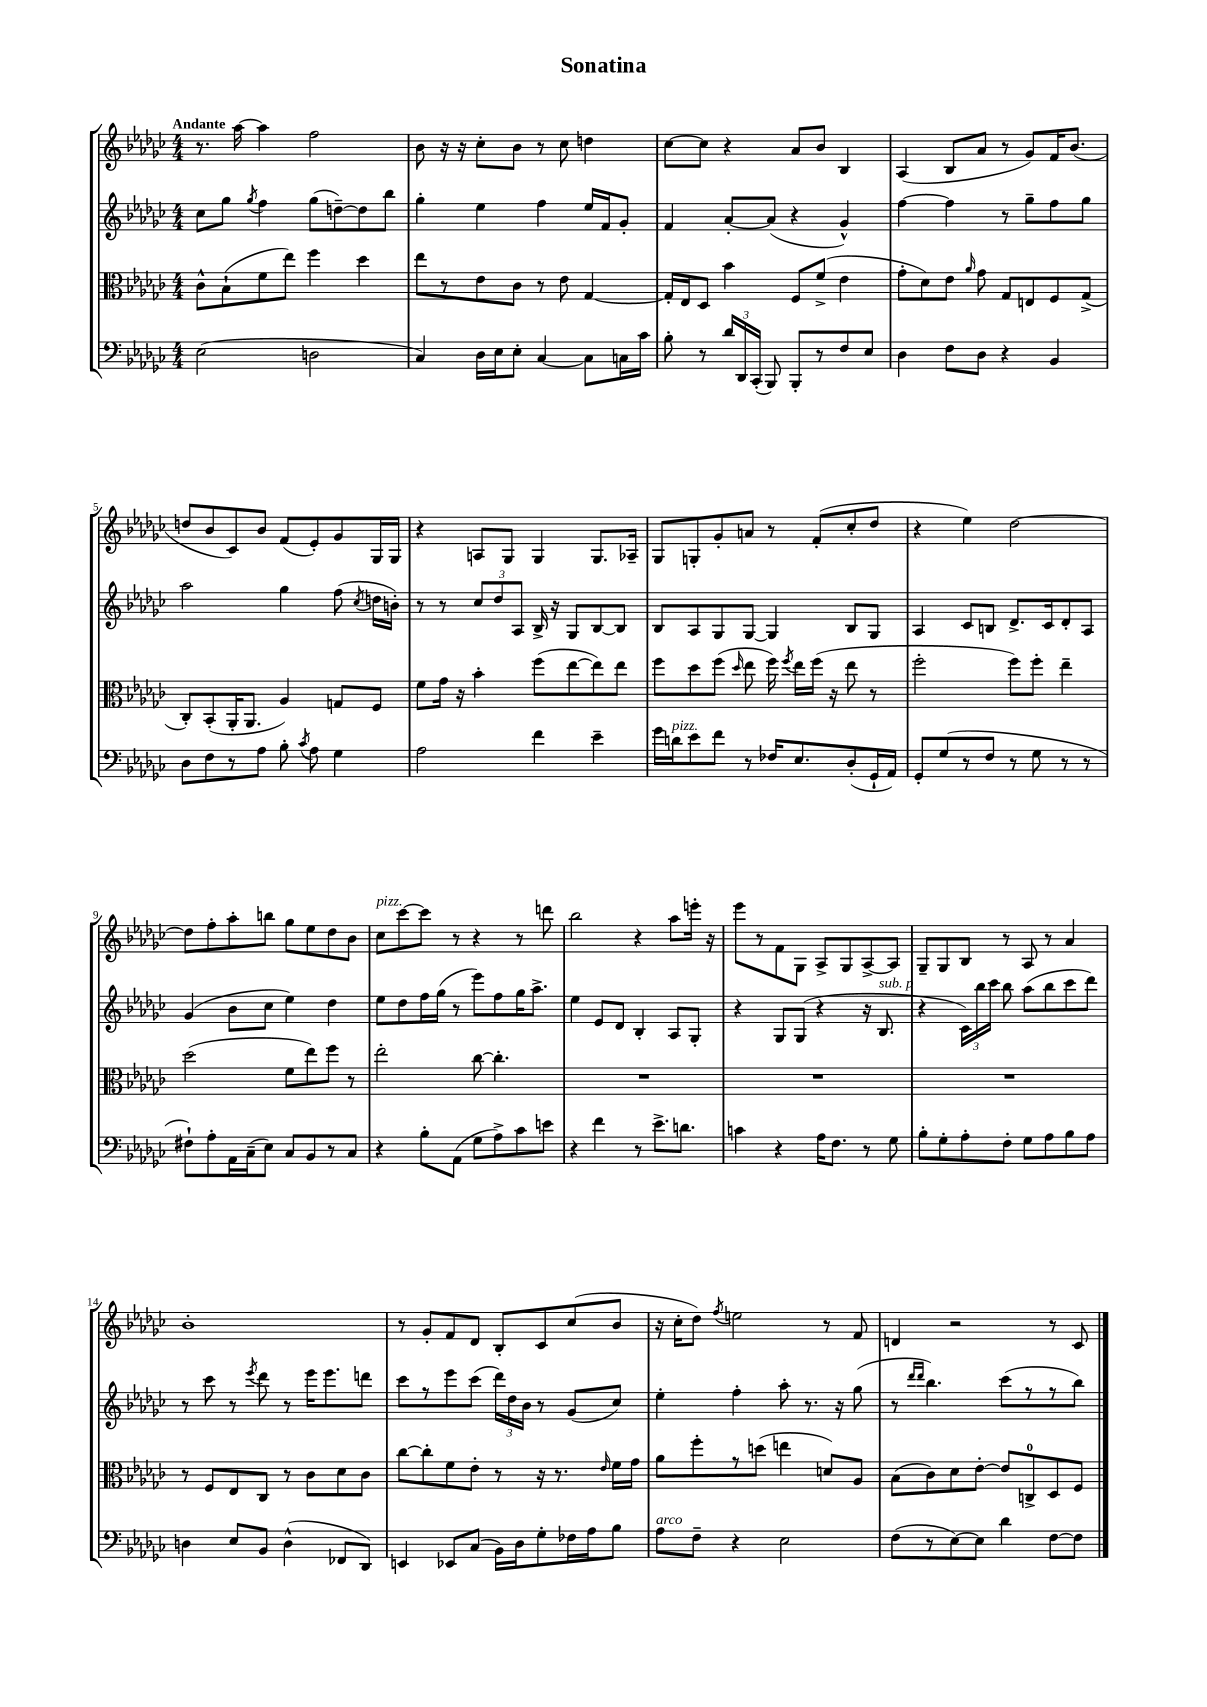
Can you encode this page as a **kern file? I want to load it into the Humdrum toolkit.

**kern	**kern	**kern	**kern
*staff4	*staff3	*staff2	*staff1
*clefF4	*clefC3	*clefG2	*clefG2
*k[b-e-a-d-g-c-]	*k[b-e-a-d-g-c-]	*k[b-e-a-d-g-c-]	*k[b-e-a-d-g-c-]
*M4/4	*M4/4	*M4/4	*M4/4
(2E-	8c-^^	8cc-	8.r
.	(8B-`	8gg-	.
.	.	.	[16aa-
.	.	8qgg-	.
.	8f	4ff	4aa-]
.	8ee-)	.	.
2D	4ff	(8gg-	2ff
.	.	[8dd~)	.
.	4dd-	8dd]	.
.	.	8bb-	.
=	=	=	=
4C-)	8ee-	4gg-'	8b-
.	8r	.	16r
.	.	.	16r
16D-	8e-	4ee-	8cc-'
16E-	.	.	.
8E-'	8c-	.	8b-
[4C-	8r	4ff	8r
.	8e-	.	8cc-
8C-]	[4G-	16ee-	4dd
.	.	16f	.
16C	.	8g-'	.
16c-	.	.	.
=	=	=	=
8B-'	16G-']	4f	[8cc-
.	16E-	.	.
8r	8D-	.	8cc-]
24d-	4b-	[8a-'	4r
24DD-	.	.	.
(24CC-'	.	.	.
8BBB-)	.	(8a-]	.
8BBB-'	8F	4r	8a-
8r	(8f^	.	8b-
8F	4e-	4g-^^)	4B-
8E-	.	.	.
=	=	=	=
4D-	8g-'	[4ff	(4A-
.	8d-)	.	.
8F	8e-	4ff]	8B-
.	16qqa-	.	.
8D-	8g-	.	8a-
4r	8G-	8r	8r
.	8E	8gg-~	8g-)
4BB-	8F	8ff	16f
.	.	.	(8.b-
.	(8G-^	8gg-	.
=	=	=	=
8D-	8C-')	2aa-	8dd
8F	(8BB-'	.	8b-
8r	16AA-'	.	8c-)
.	8.AA-	.	.
8A-	.	.	8b-
8B-'	4A-)	4gg-	(8f
8qc-	.	.	.
8A-	.	.	8e-')
4G-	8G	(8ff	8g-
.	.	8qcc-	.
.	8F	16dd	16G-
.	.	16b')	16G-
=	=	=	=
2A-	8f	8r	4r
.	16g-	8r	.
.	16r	.	.
.	4b-'	12cc-	8A
.	.	12dd-	.
.	.	.	8G-
.	.	12A-	.
4f	(8ff	16B-^	4G-
.	.	16r	.
.	[8ee-	8G-	.
4e-~	8ee-])	[8B-	8.G-
.	8ee-	8B-]	.
.	.	.	16A-~
=	=	=	=
16g-	8ff	8B-	8G-
16d	.	.	.
8e-	8dd-	8A-	8G'
8f	(8ff	8G-	8g-'
.	16qqdd-	.	.
8r	8ee-	[8G-	8a
16F-	16ff)	4G-]	8r
.	8qff	.	.
8.E-	16ee-	.	.
.	(16ff	.	(8f'
.	16r	.	.
(8D-'	8ee-	8B-	8cc-'
16GG-`	8r	8G-	8dd-
16AA-)	.	.	.
=	=	=	=
8GG-'	2ff'	4A-	4r
(8G-	.	.	.
8r	.	8c-	4ee-)
8F	.	8B	.
8r	8ff)	8.d-^	[2dd-
8G-	8ff'	.	.
.	.	16c-	.
8r	4ee-~	8d-'	.
8r	.	8A-	.
=	=	=	=
8F#`)	(2dd-	(4g-	8dd-]
8A-'	.	.	8ff'
16AA-	.	8b-	8aa-'
(16C-~	.	.	.
8E-)	.	8cc-	8bb
8C-	8f	4ee-)	8gg-
8BB-	8ee-)	.	8ee-
8r	8ff	4dd-	8dd-
8C-	8r	.	8b-
=	=	=	=
4r	2ee-'	8ee-	8cc-
.	.	8dd-	[8ccc-
8B-'	.	16ff	8ccc-]
.	.	(16gg-	.
(8AA-	.	8r	8r
8G-	[8cc-	8eee-)	4r
8A-^)	4.cc-']	8ff	.
8c-	.	16gg-	8r
.	.	8.aa-^	.
8e	.	.	8ddd
=	=	=	=
4r	1r	4ee-	2bb-
4f	.	8e-	.
.	.	8d-	.
8r	.	4B-'	4r
8.e-^	.	.	.
.	.	8A-	8aa-
8.d	.	.	.
.	.	8G-'	16eee'
.	.	.	16r
=	=	=	=
4c	1r	4r	8eee-
.	.	.	8r
4r	.	8G-	8f
.	.	(8G-	8G-
16A-	.	4r	8A-^
8.F	.	.	.
.	.	.	8G-
8r	.	16r	[8A-^
.	.	8.B-	.
8G-	.	.	8A-]
=	=	=	=
8B-'	1r	4r	8G-~
8G-'	.	.	8G-
8A-'	.	24c-)	8B-
.	.	24bb-	.
.	.	24ccc-	.
8F'	.	8bb-	8r
8G-	.	(8aa-	8A-
8A-	.	8bb-	8r
8B-	.	8ccc-	4a-
8A-	.	8ddd-)	.
=	=	=	=
4D	8r	8r	1b-'
.	8F	8ccc-	.
8E-	8E-	8r	.
.	.	8qeee-	.
8BB-	8C-	8ddd-	.
(4D^^	8r	8r	.
.	8c-	16eee-	.
.	.	8.eee-	.
8FF-	8d-	.	.
8DD-)	8c-	8ddd	.
=	=	=	=
4EE	[8cc-	8ccc-	8r
.	8cc-']	8r	8g-'
8EE-	8f	8eee-	8f
(8C-	8e-'	(8ccc-	8d-
16BB-)	8r	24ddd-)	8B-'
.	.	24dd-	.
16D-	.	.	.
.	.	24b-	.
8G-'	16r	8r	8c-
.	8.r	.	.
16F-	.	(8g-	(8cc-
16A-	.	.	.
.	16qqe-	.	.
8B-	16f	8cc-)	8b-
.	16g-	.	.
=	=	=	=
8A-	8a-	4ee-'	16r
.	.	.	16cc-'
8F~	8ff'	.	8dd-)
.	.	.	8qff
4r	8r	4ff'	2ee
.	(8dd	.	.
2E-	4ee	8aa-'	.
.	.	8.r	.
.	8d)	.	8r
.	.	16r	.
.	8A-	(8gg-	8f
=	=	=	=
(8F	(8B-	8r	4d
.	.	16qqddd-	.
.	.	16qqddd-	.
8r	8c-)	4.bb-)	.
[8E-)	8d-	.	2r
8E-]	[8e-'	.	.
4d-	8e-]	(8ccc-	.
.	8C^	8r	.
[8F	8D-	8r	8r
8F]	8F	8bb-)	8c-
==	==	==	==
*-	*-	*-	*-
